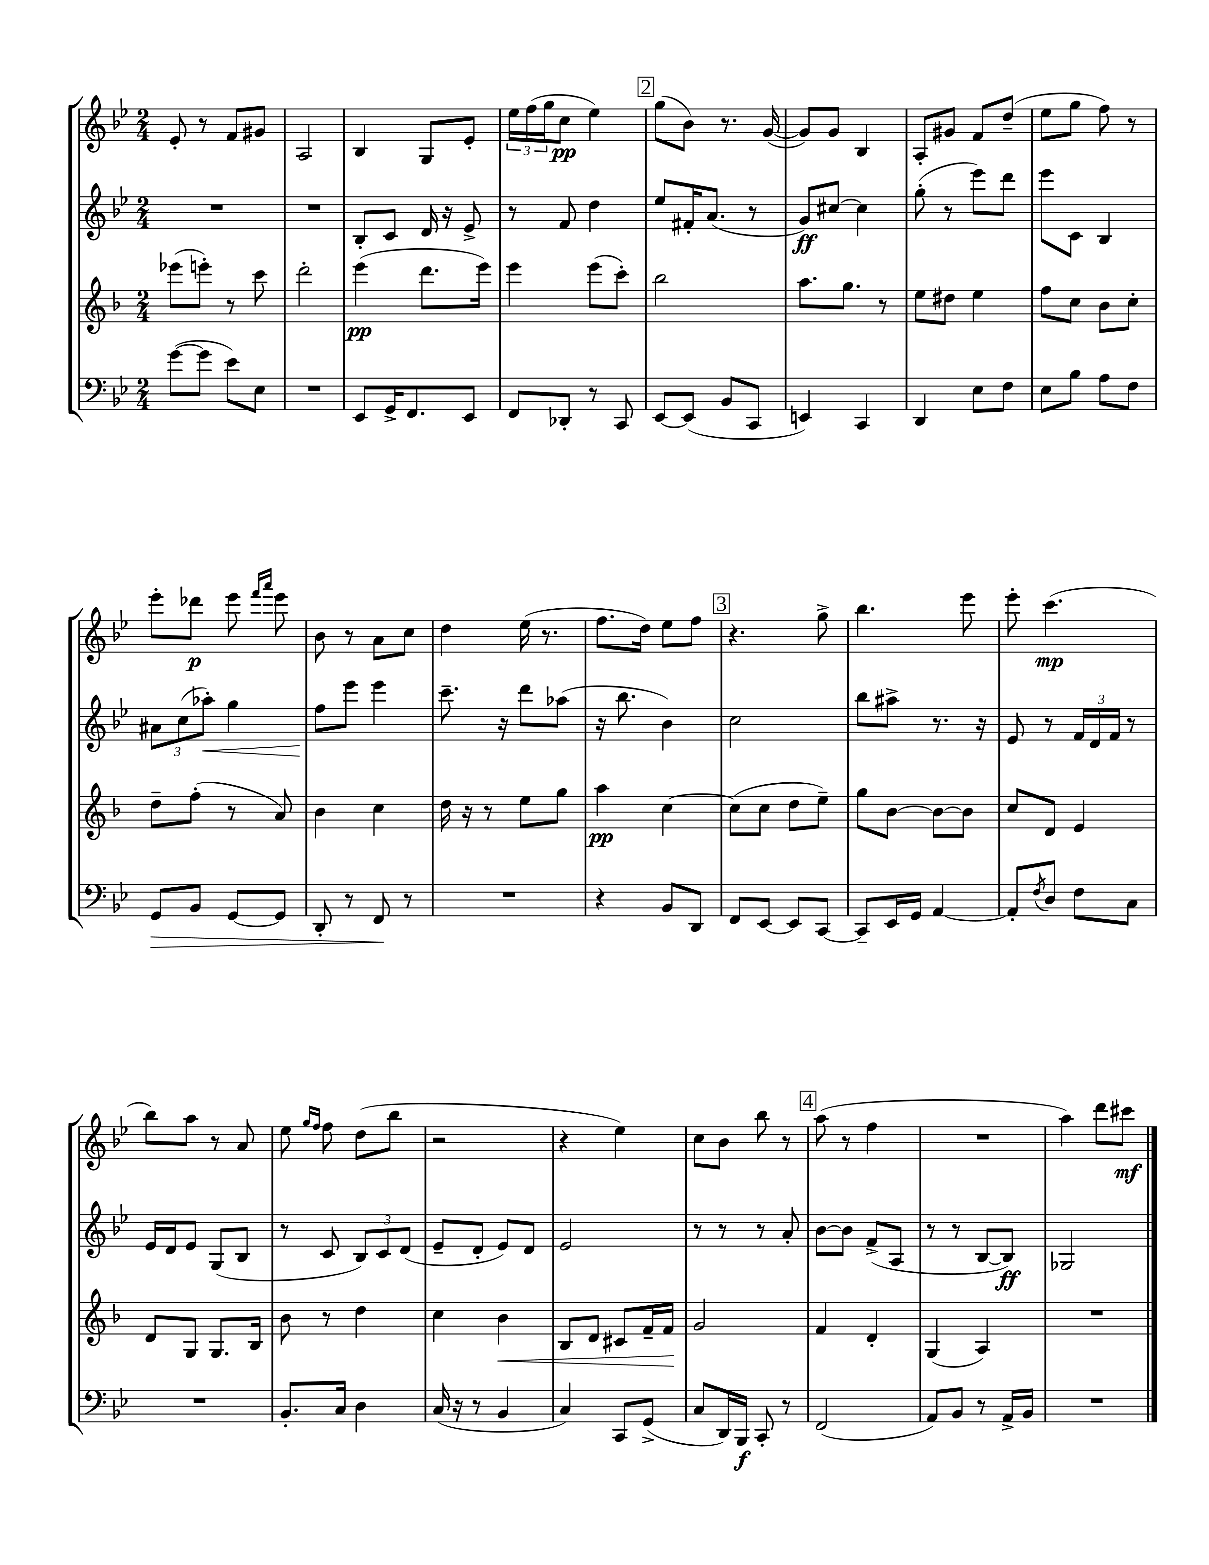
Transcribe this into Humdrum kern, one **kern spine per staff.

**kern	**kern	**kern	**kern
*staff4	*staff3	*staff2	*staff1
*clefF4	*clefG2	*clefG2	*clefG2
*k[b-e-]	*k[b-]	*k[b-e-]	*k[b-e-]
*M2/4	*M2/4	*M2/4	*M2/4
([8g	(8eee-	2r	8e-'
8g]	8eee')	.	8r
8e-)	8r	.	8f
8E-	8ccc	.	8g#
=	=	=	=
2r	2ddd'	2r	2A
=	=	=	=
8EE-	(4eee	8B-'	4B-
16GG^	.	8c	.
8.FF	.	.	.
.	8.ddd	16d	8G
.	.	16r	.
8EE-	.	8e-^	8e-'
.	16eee)	.	.
=	=	=	=
8FF	4eee	8r	24ee-
.	.	.	(24ff
.	.	.	24gg
8DD-'	.	8f	8cc
8r	(8eee	4dd	4ee-)
8CC	8ccc')	.	.
=	=	=	=
[8EE-	2bb-	8ee-	(8gg
(8EE-]	.	16f#'	8b-)
.	.	(8.a	.
8BB-	.	.	8.r
8CC	.	8r	.
.	.	.	([16g
=	=	=	=
4EE)	8.aa	8g)	8g])
.	.	[8cc#	8g
.	8.gg	.	.
4CC	.	4cc#]	4B-
.	8r	.	.
=	=	=	=
4DD	8ee	(8gg'	8A'
.	8dd#	8r	8g#
8E-	4ee	8eee-)	8f
8F	.	8ddd	(8dd~
=	=	=	=
8E-	8ff	8eee-	8ee-
8B-	8cc	8c	8gg
8A	8b-	4B-	8ff)
8F	8cc'	.	8r
=	=	=	=
8GG	8dd~	12a#	8eee-'
.	.	(12cc	.
8BB-	(8ff'	.	8ddd-
.	.	12aa-')	.
[8GG	8r	4gg	8eee-
.	.	.	16qqfff
.	.	.	16qqaaa
8GG]	8a)	.	8eee-
=	=	=	=
8DD'	4b-	8ff	8b-
8r	.	8eee-	8r
8FF	4cc	4eee-	8a
8r	.	.	8cc
=	=	=	=
2r	16dd	8.ccc~	4dd
.	16r	.	.
.	8r	.	.
.	.	16r	.
.	8ee	8ddd	(16ee-
.	.	.	8.r
.	8gg	(8aa-	.
=	=	=	=
4r	4aa	16r	8.ff
.	.	8.bb-	.
.	.	.	16dd)
8BB-	[4cc	4b-)	8ee-
8DD	.	.	8ff
=	=	=	=
8FF	(8cc]	2cc	4.r
[8EE-	8cc	.	.
8EE-]	8dd	.	.
[8CC	8ee~)	.	8gg^
=	=	=	=
8CC~]	8gg	8bb-	4.bb-
16EE-	[8b-	8aa#^	.
16GG	.	.	.
[4AA	8b-_	8.r	.
.	8b-]	.	8eee-
.	.	16r	.
=	=	=	=
8AA']	8cc	8e-	8eee-'
8qF	.	.	.
8D	8d	8r	(4.ccc
8F	4e	24f	.
.	.	24d	.
.	.	24f	.
8C	.	8r	.
=	=	=	=
2r	8d	16e-	8bb-)
.	.	16d	.
.	8G	8e-	8aa
.	8.G	(8G	8r
.	.	8B-	8a
.	16B-	.	.
=	=	=	=
8.BB-'	8b-	8r	8ee-
.	.	.	16qqgg
.	.	.	16qqff
.	8r	8c	8ff
16C	.	.	.
4D	4dd	12B-)	(8dd
.	.	12c	.
.	.	.	8bb-
.	.	(12d	.
=	=	=	=
(16C	4cc	8e-~	2r
16r	.	.	.
8r	.	8d'	.
4BB-	4b-	8e-)	.
.	.	8d	.
=	=	=	=
4C)	8B-	2e-	4r
.	8d	.	.
8CC	8c#	.	4ee-)
(8GG^	16f~	.	.
.	16f	.	.
=	=	=	=
8C	2g	8r	8cc
16DD)	.	8r	8b-
16BBB-	.	.	.
8CC'	.	8r	8bb-
8r	.	8a'	8r
=	=	=	=
(2FF	4f	[8b-	(8aa
.	.	8b-]	8r
.	4d'	(8f^	4ff
.	.	8A	.
=	=	=	=
8AA)	(4G	8r	2r
8BB-	.	8r	.
8r	4A)	[8B-	.
16AA^	.	8B-])	.
16BB-	.	.	.
=	=	=	=
2r	2r	2G-	4aa)
.	.	.	8ddd
.	.	.	8ccc#
==	==	==	==
*-	*-	*-	*-
